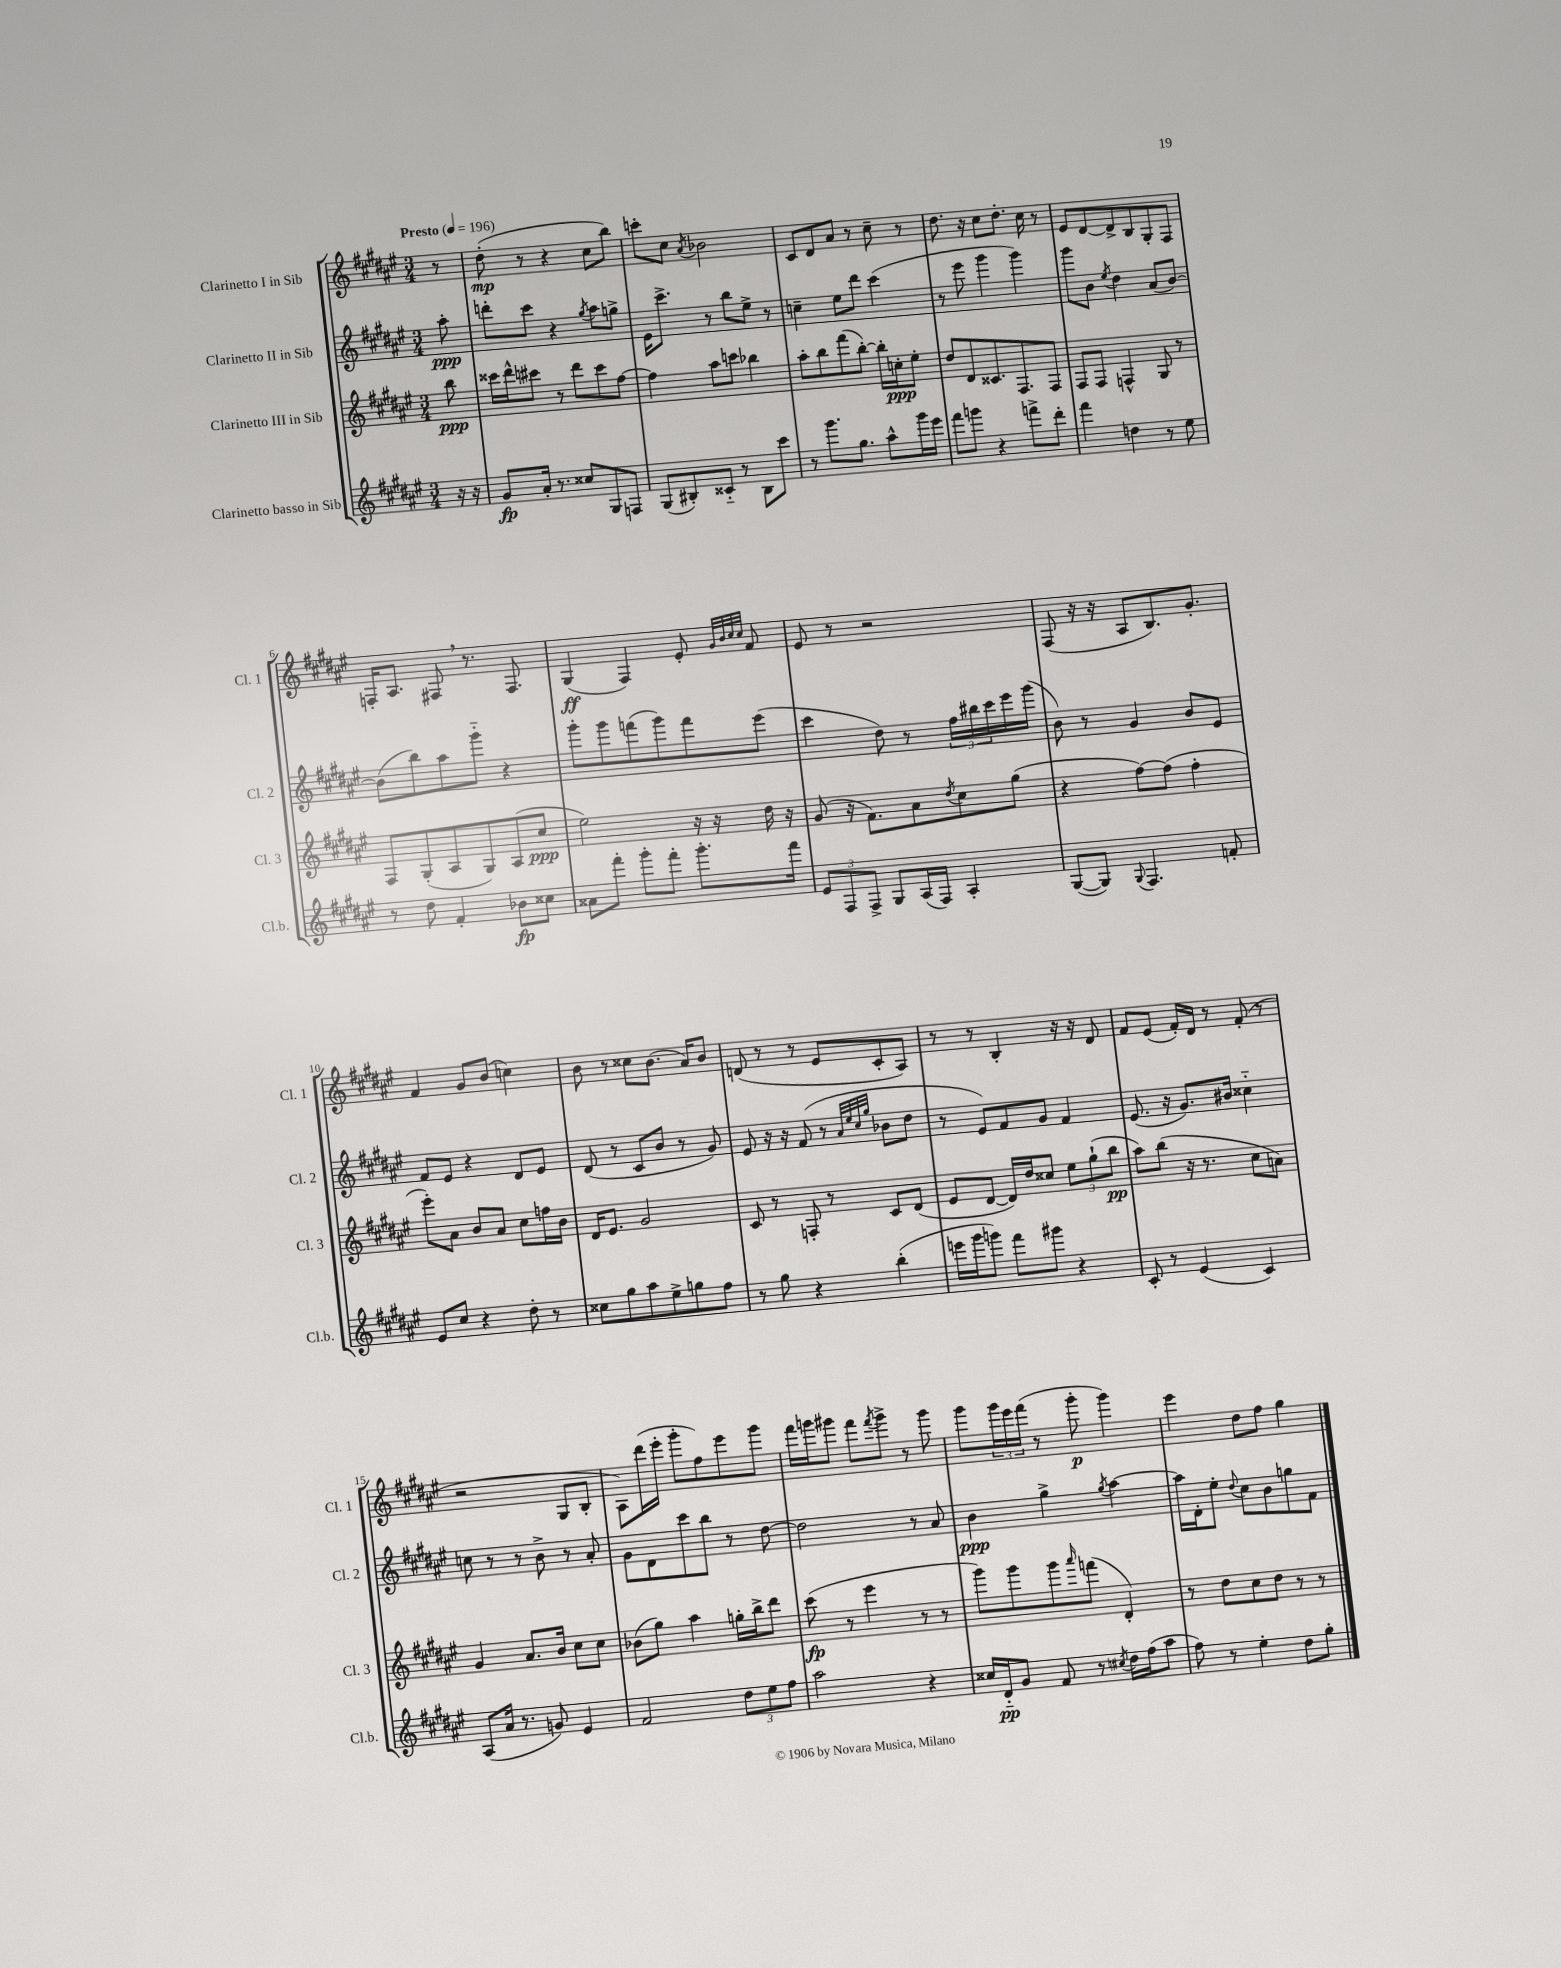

**kern	**dynam	**kern	**dynam	**kern	**dynam	**kern	**dynam
*part4	*part4	*part3	*part3	*part2	*part2	*part1	*part1
*staff4	*staff4	*staff3	*staff3	*staff2	*staff2	*staff1	*staff1
*I"Clarinetto basso in Sib	*	*I"Clarinetto III in Sib	*	*I"Clarinetto II in Sib	*	*I"Clarinetto I in Sib	*
*I'Cl.b.	*	*I'Cl. 3	*	*I'Cl. 2	*	*I'Cl. 1	*
*clefG2	*	*clefG2	*	*clefG2	*	*clefG2	*
*k[f#c#g#d#a#e#]	*	*k[f#c#g#d#a#e#]	*	*k[f#c#g#d#a#e#]	*	*k[f#c#g#d#a#e#]	*
*M3/4	*	*M3/4	*	*M3/4	*	*M3/4	*
*MM196	*	*MM196	*	*MM196	*	*MM196	*
=	=	=	=	=	=	=	=
!	!	!	!	!	!	!LO:TX:a:B:t=Presto	!
16r	.	8bb\	ppp	8aa#'\	ppp	8r	.
16r	.	.	.	.	.	.	.
=1	=1	=1	=1	=1	=1	=1	=1
8g#/L	fp	16ccc##X\LL	.	8dddn'\L	.	(8dd#'\	mp
.	.	16ddd#^^\J	.	.	.	.	.
16a#'/Jk	.	8ccc#X\J	.	8ccc#\J	.	8r	.
8.r	.	.	.	.	.	.	.
.	.	8r	.	4r	.	4r	.
8cc##X/L	.	8ddd#\L	.	.	.	.	.
.	.	.	.	8qgg#/	.	.	.
8G#/	.	8ccc#\	.	8aa#\L	.	8cc#\L	.
8Fn/J	.	[8ff#\J	.	8ggn^\J	.	8bb\J)	.
=2	=2	=2	=2	=2	=2	=2	=2
(8G#/L	.	4ff#\]	.	16e#\KL	.	8cccn'\L	.
.	.	.	.	8.ccc#^\J	.	.	.
8B#X'/)	.	.	.	.	.	8cc#\J	.
.	.	.	.	.	.	8qa#/	.
8c##X/J	.	8aa#\L	.	8r	.	2b-X\	.
8r	.	8cccn\J	.	8bb\L	.	.	.
8B#\L	.	4bb-X\	.	8ee#^\J	.	.	.
8ccc#\J	.	.	.	8r	.	.	.
=3	=3	=3	=3	=3	=3	=3	=3
8r	.	8aa#'\L	.	4ccn~\	.	8c#/L	.
8.ggg#\L	.	8bb\	.	.	.	8d#/	.
.	.	(8fff#\	.	8ee#\L	.	8a#/J	.
8.gg#\J	.	.	.	.	.	.	.
.	.	[8bb'\J)	.	8ddd#\J	.	8r	.
8aa#^^\L	.	16bb'\LL]	.	(4ccc#\	.	8cc#~\	.
.	.	16ccn'\J	ppp	.	.	.	.
16ggg#\L	.	8ee#'\J	.	.	.	8r	.
16eee#\JJ	.	.	.	.	.	.	.
=4	=4	=4	=4	=4	=4	=4	=4
8fff#\L	.	8dd#/L	.	8r	.	8.dd#\	.
8gggn\J	.	8d#/	.	8eee#\	.	.	.
.	.	.	.	.	.	16r	.
4r	.	8.c##X/	.	4ggg#\	.	8cc#\L	.
.	.	.	.	.	.	8.dd#'\J	.
.	.	8.F#/	.	.	.	.	.
8fffn^\L	.	.	.	4ggg#\)	.	.	.
.	.	.	.	.	.	16cc#\	.
8ddd#'\J	.	8F#/J	.	.	.	8r	.
=5	=5	=5	=5	=5	=5	=5	=5
4fff#\	.	8F#/L	.	8ggg#\L	.	8e#/L	.
.	.	8F#/J	.	8b\J	.	[8d#/	.
.	.	.	.	8qee#/	.	.	.
4ddn\	.	4Fn^^/	.	4dd#\	.	8d#^/]	.
.	.	.	.	.	.	8B/	.
8r	.	8G#/	.	(8a#/L	.	8G#'/	.
8ee#\	.	8r	.	[8b/J)	.	8F#/J	.
!!LO:LB:g=z
=6	=6	=6	=6	=6	=6	=6	=6
8r	.	8F#/L	.	(8b\L]	.	16Fn'/KL	.
.	.	.	.	.	.	8.A#/J	.
8dd#\	.	(8G#'/	.	8bb\)	.	.	.
4f#'/	.	8A#/	.	8aa#\	.	8F#X,/	.
.	.	8G#/)	.	8ggg#\J	.	8.r	.
8b-X\L	fp	(8A#/	.	4r	.	.	.
.	.	.	.	.	.	8.F#/	.
8cc##X\J	.	8cc#/J	ppp	.	.	.	.
=7	=7	=7	=7	=7	=7	=7	=7
8a##X\L	.	2ee#\)	.	8ggg#'\L	.	(4G#/	ff
8fff#'\J	.	.	.	8ggg#\	.	.	.
8ggg#'\L	.	.	.	(8fffn\	.	4F#/)	.
8fff#'\J	.	.	.	8ggg#\)	.	.	.
8.ggg#'\L	.	16r	.	8fff\	.	8e#'/	.
.	.	16r	.	.	.	.	.
.	.	.	.	.	.	32qqg#/LLL	.
.	.	.	.	.	.	32qqb/	.
.	.	.	.	.	.	32qqcc#/	.
.	.	.	.	.	.	32qqcc#/JJJ	.
.	.	16dd#\	.	(8eee#\J	.	8f#/	.
16fff#\Jk	.	16r	.	.	.	.	.
=8	=8	=8	=8	=8	=8	=8	=8
12e#/L	.	(8g#/	.	4ccc#\	.	8e#/	.
12F#/	.	.	.	.	.	.	.
.	.	16r	.	.	.	8r	.
12F#^/J	.	.	.	.	.	.	.
.	.	8.f#\L)	.	.	.	.	.
8G#/L	.	.	.	8dd#\)	.	2r	.
(16A#/L	.	8a#\	.	8r	.	.	.
16F#/JJ)	.	.	.	.	.	.	.
.	.	8qdd#/	.	.	.	.	.
4A#'/	.	8cc#\	.	24ff#\LL	.	.	.
.	.	.	.	24bb#X\	.	.	.
.	.	.	.	24ccc#\	.	.	.
.	.	(8gg#\J	.	16eee#\	.	.	.
.	.	.	.	(16ggg#\JJ	.	.	.
=9	=9	=9	=9	=9	=9	=9	=9
([8G#/L	.	4r	.	8b\)	.	(8F#/	.
8G#/J])	.	.	.	8r	.	16r	.
.	.	.	.	.	.	16r	.
8qqG#/	.	.	.	.	.	.	.
4.F#/	.	[8ff#\L)	.	4g#/	.	8A#/L	.
.	.	(8ff#\J]	.	.	.	8.B/)	.
.	.	4ff#'\	.	8b/L	.	.	.
.	.	.	.	.	.	8.g#'/J	.
8fn'/	.	.	.	8e#/J	.	.	.
!!LO:LB:g=z
=10	=10	=10	=10	=10	=10	=10	=10
8e#/L	.	8eee#'\L)	.	8f#/L	.	4f#/	.
8cc#/J	.	8a#\J	.	8e#/J	.	.	.
4r	.	8b/L	.	4r	.	8g#/L	.
.	.	8a#/J	.	.	.	(8b/J	.
8dd#'\	.	8cc#\L	.	8d#/L	.	4ccn\)	.
8r	.	16ffn\L	.	8e#/J	.	.	.
.	.	16b\JJ	.	.	.	.	.
=11	=11	=11	=11	=11	=11	=11	=11
8cc##X\L	.	16d#/KL	.	(8d#/	.	8b\	.
.	.	8.e#/J	.	.	.	.	.
8gg#\	.	.	.	8r	.	8r	.
8aa#\	.	2g#/	.	8c#/L	.	8cc##X\L	.
8ee#^\	.	.	.	8b/J	.	(8.b\J	.
8ggn\	.	.	.	8r	.	.	.
.	.	.	.	.	.	16a#/KL)	.
8ff#\J	.	.	.	8g#/)	.	8b/J	.
=12	=12	=12	=12	=12	=12	=12	=12
8r	.	8c#/	.	8e#/	.	(8dn/	.
8gg#\	.	8r	.	16r	.	8r	.
.	.	.	.	16r	.	.	.
4r	.	8Fn'/	.	(8f#/	.	8r	.
.	.	8r	.	8r	.	8e#/L	.
.	.	.	.	32qqa#/LLL	.	.	.
.	.	.	.	32qqee#/	.	.	.
.	.	.	.	32qqcc#/	.	.	.
.	.	.	.	32qqgg#/JJJ	.	.	.
(4bb'\	.	8c#/L	.	8b-X\L	.	8c#'/	.
.	.	(8d#/J	.	8dd#\J	.	8A#/J)	.
=13	=13	=13	=13	=13	=13	=13	=13
16eeen\LL	.	8e#/L	.	8r	.	8r	.
16ggg#\J	.	.	.	.	.	.	.
8gggn\J)	.	[8d#/J	.	8e#/L)	.	8r	.
8fff#\L	.	16d#/LL])	.	8f#/	.	4B'/	.
.	.	16dd#/J	.	.	.	.	.
8ggg#X\J	.	8cc##X/J	.	8g#/J	.	.	.
4r	.	12ee#\L	.	4f#/	.	16r	.
.	.	.	.	.	.	16r	.
.	.	(12gg#`\	.	.	.	.	.
.	.	.	.	.	.	8d#/	.
.	.	12bb\J	pp	.	.	.	.
=14	=14	=14	=14	=14	=14	=14	=14
8c#'/	.	8aa#\L)	.	(8.e#/	.	8f#/L	.
8r	.	(8bb\J	.	.	.	(8e#/J	.
.	.	.	.	16r	.	.	.
(4e#/	.	16r	.	8.g#/L)	.	16f#'/LL)	.
.	.	8.r	.	.	.	16d#/JJ	.
.	.	.	.	.	.	8r	.
.	.	.	.	16b#X/Jk	.	.	.
4c#/)	.	8cc#\L	.	4cc##X\	.	(8f#'/	.
.	.	8an\J)	.	.	.	8r	.
!!LO:LB:g=z
=15	=15	=15	=15	=15	=15	=15	=15
(8A#/L	.	4g#/	.	8ccn\	.	2r	.
16a#/Jk	.	.	.	8r	.	.	.
8.r	.	.	.	.	.	.	.
.	.	8.a#/L	.	8r	.	.	.
8gn/)	.	.	.	8b^\	.	.	.
.	.	16b/Jk	.	.	.	.	.
4e#/	.	8cc#\L	.	8r	.	8G#/L	.
.	.	8cc#\J	.	8a#'/	.	8B'/J	.
=16	=16	=16	=16	=16	=16	=16	=16
2f#/	.	(8b-X\L	.	8g#\L	.	8A#\L)	.
.	.	8gg#\J)	.	8d#\	.	(16ddd#\L	.
.	.	.	.	.	.	16eee#'\JJ	.
.	.	4aa#\	.	8ccc#\	.	8ggg#'\L	.
.	.	.	.	8bb\J	.	8ff#\)	.
12dd#\L	.	16ggn'\LL	.	8r	.	8eee#\	.
.	.	16bb^\J	.	.	.	.	.
12ee#\	.	.	.	.	.	.	.
.	.	8ddd#\J	.	[8dd#\	.	8ggg#\J	.
12ff#\J	.	.	.	.	.	.	.
=17	=17	=17	=17	=17	=17	=17	=17
2aa#\	.	(8ccc#\	fp	2dd#\]	.	16fff#\LL	.
.	.	.	.	.	.	16gggn\J	.
.	.	8r	.	.	.	8ggg#X\J	.
.	.	4eee#\	.	.	.	8fff#\L	.
.	.	.	.	.	.	8qfff#/	.
.	.	.	.	.	.	8ggg#^\J	.
4r	.	8r	.	8r	.	8r	.
.	.	8r	.	8a#/	.	8ggg#\	.
=18	=18	=18	=18	=18	=18	=18	=18
16cc##X/LL	.	8ggg#\L)	.	4b\	ppp	8ggg#\L	.
16d#/J	pp	.	.	.	.	.	.
8g#/J	.	8ggg#\	.	.	.	24ggg#\L	.
.	.	.	.	.	.	24eee#\	.
.	.	.	.	.	.	(24fff#\JJ	.
8f#/	.	8ggg#\	.	4gg#^\	.	8r	.
.	.	16qqaaa#/	.	.	.	.	.
8r	.	(8fffn\J	.	.	.	8ggg#'\	p
8qcc#X/	.	.	.	8qgg#/	.	.	.
16dd#\LL	.	4d#'/)	.	[4aa#\	.	4ggg#\)	.
(16ff#\J	.	.	.	.	.	.	.
8aa#\J	.	.	.	.	.	.	.
=19	=19	=19	=19	=19	=19	=19	=19
8ff#\)	.	8r	.	16aa#\LL]	.	4eee#\	.
.	.	.	.	16d#'\J	.	.	.
8r	.	8dd#\L	.	8ee#'\J	.	.	.
.	.	.	.	8qqdd#/	.	.	.
4ee#'\	.	8cc#\	.	8cc#\L	.	8dd#\L	.
.	.	8dd#\J	.	8b\	.	8ff#\J	.
8dd#\L	.	8r	.	8ggn\	.	4gg#\	.
8gg#'\J	.	8r	.	8f#\J	.	.	.
==	==	==	==	==	==	==	==
*-	*-	*-	*-	*-	*-	*-	*-
